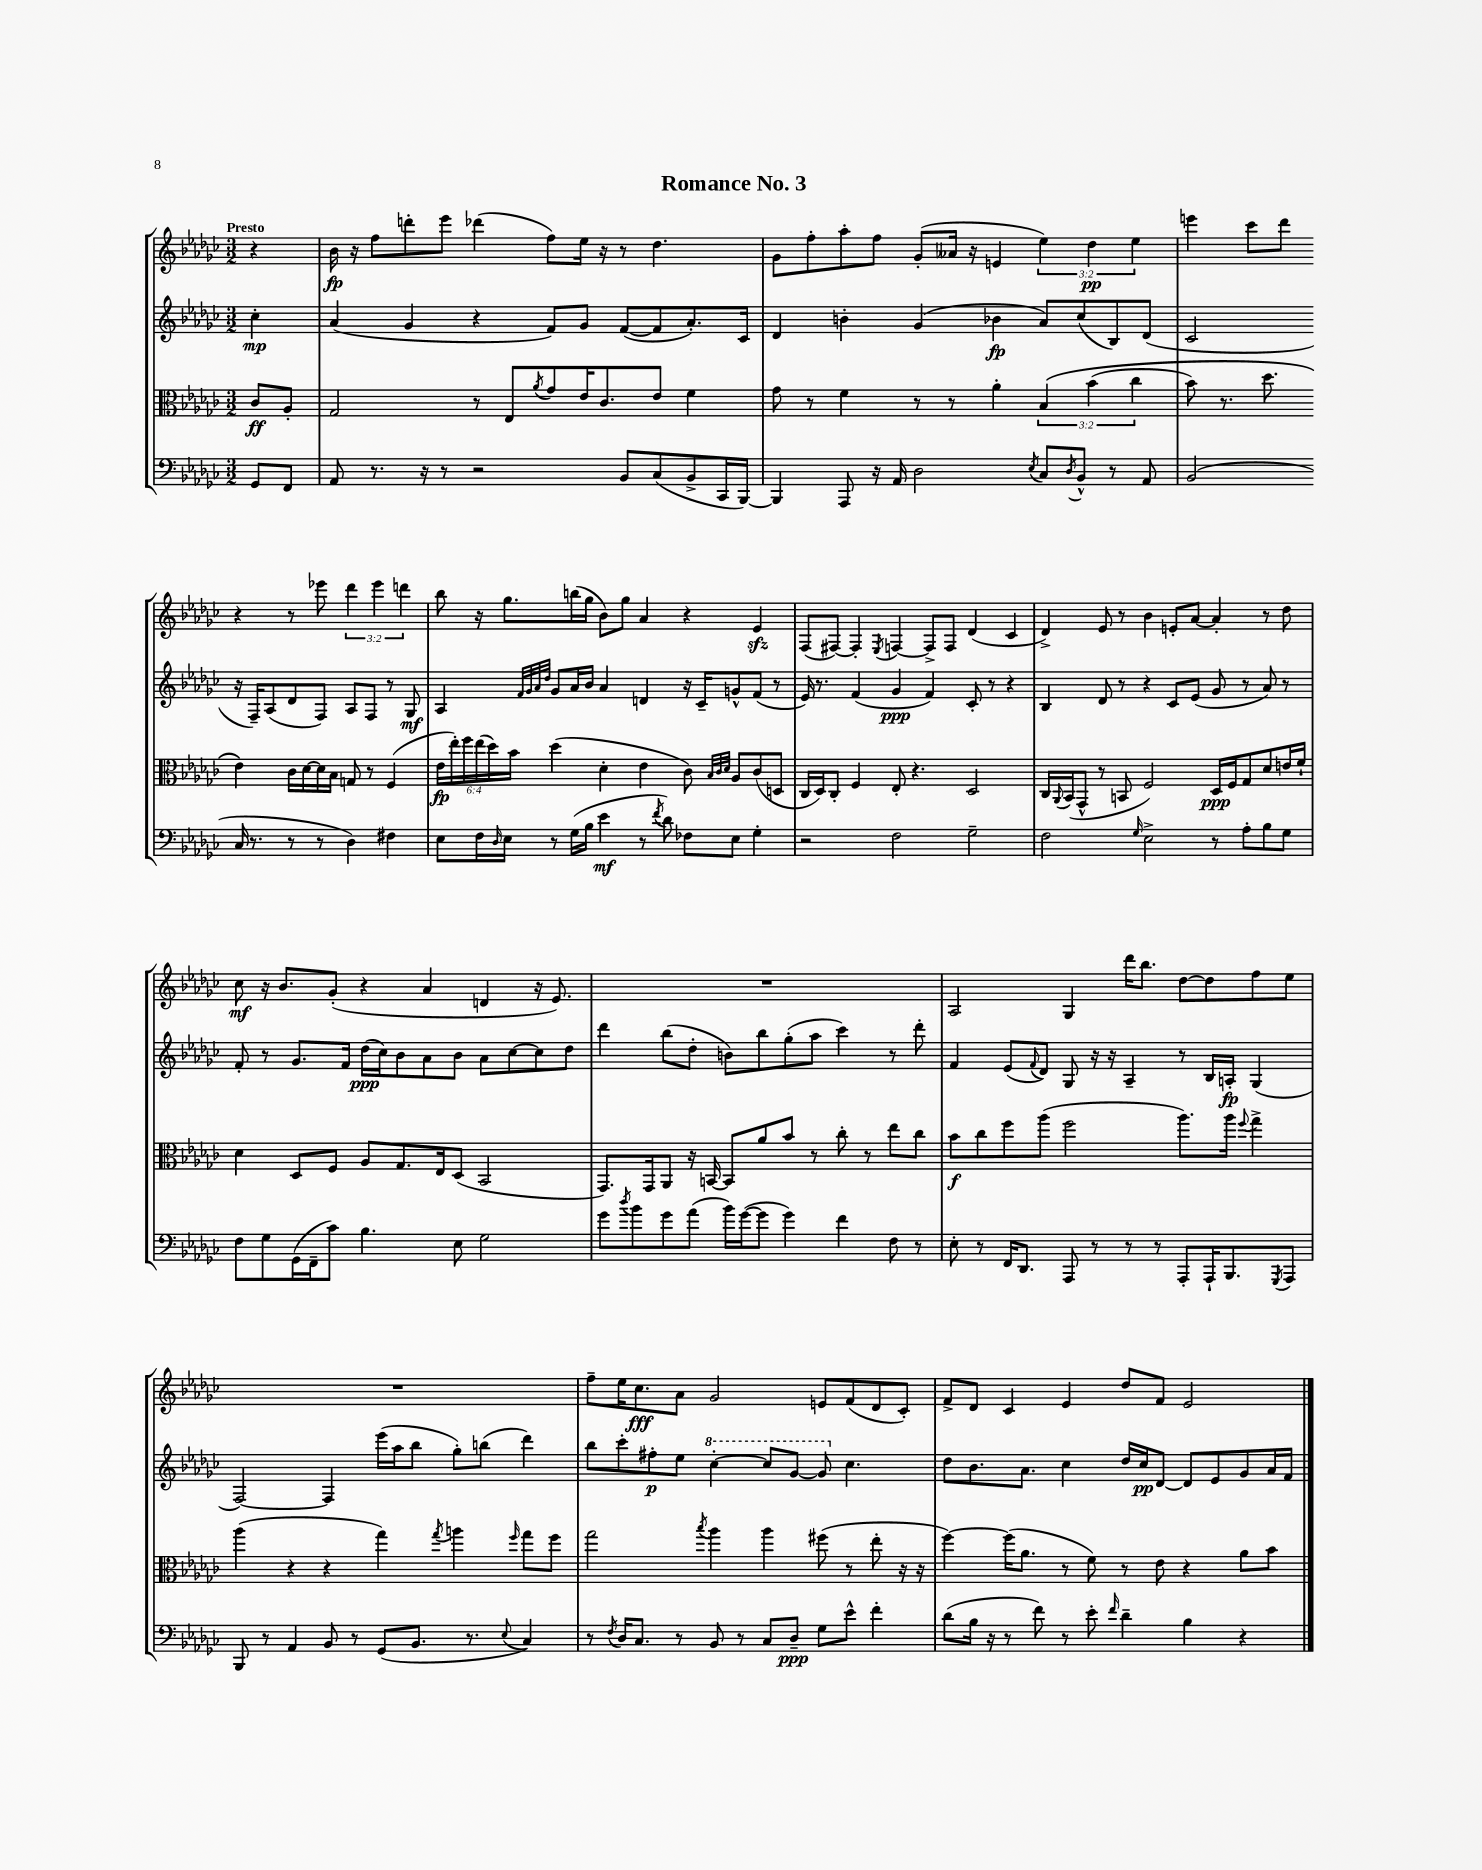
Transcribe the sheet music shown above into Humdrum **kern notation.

**kern	**kern	**kern	**kern
*staff4	*staff3	*staff2	*staff1
*clefF4	*clefC3	*clefG2	*clefG2
*k[b-e-a-d-g-c-]	*k[b-e-a-d-g-c-]	*k[b-e-a-d-g-c-]	*k[b-e-a-d-g-c-]
*M3/2	*M3/2	*M3/2	*M3/2
8GG-/L	8c-/L	4cc-'\	4r
8FF/J	8A-'/J	.	.
=	=	=	=
8AA-/	2G-/	(4a-/	16b-\
.	.	.	16r
8.r	.	.	8ff\L
.	.	4g-/	8ddd'\
16r	.	.	.
8r	.	.	8eee-\J
2r	8r	4r	(4ddd-\
.	8E-/L	.	.
.	8qa-/	.	.
.	8g-/	8f/L)	8ff\L)
.	16e-/K	8g-/J	16ee-\Jk
.	8.c-/	.	16r
8BB-/L	.	([8f/L	8r
(8C-/	8e-/J	8f/]	4.dd-\
8BB-^/	4f\	8.a-'/)	.
16CC-/L	.	.	.
[16BBB-/JJ)	.	16c-/Jk	.
=	=	=	=
4BBB-/]	8g-\	4d-/	8g-\L
.	8r	.	8ff'\
8AAA-/	4f\	4b'\	8aa-'\
16r	.	.	8ff\J
16AA-/	.	.	.
2D-\	8r	(4g-/	(8g-'/L
.	8r	.	16a--/Jk
.	.	.	16r
.	4a-'\	4b-\	4e/
8qE-/	.	.	.
8C-/L	&(6B-/	8a-/L)	6ee-\)
8qD-/	.	.	.
8BB-^^/J	.	(8cc-/	.
.	(6b-\	.	6dd-\
8r	.	8B-/)	.
.	6cc-\	.	6ee-\
8AA-/	.	(8d-/J	.
=	=	=	=
(2BB-/	8b-\)	2c-/	4eee\
.	8.r	.	.
.	.	.	8ccc-\L
.	8.dd-\	.	.
.	.	.	8ddd-\J
16C-/	4e-\&)	16r	4r
8.r	.	16F~/LK)	.
.	.	(8A-/	.
8r	16c-\LL	8d-/	8r
.	[16d-\	.	.
8r	16d-\]	8F/J)	8eee-\
.	16B-\JJ	.	.
4D-\)	8G/	8A-/L	6ddd-\
.	8r	8F/J	.
.	.	.	6eee-\
4F#\	(4F/	8r	.
.	.	.	6ddd\
.	.	8G-/	.
=	=	=	=
8E-\L	24e-\LL	4A-/	8bb-\
.	24ee-'\)	.	.
.	24ff\	.	.
16F\L	(24ee-\	.	16r
.	24dd-\)	.	.
16qqD-/	.	.	.
16E-\JJ	.	.	8.gg-\L
.	24b-\JJ	.	.
.	.	32qqf/LLL	.
.	.	32qqg-/	.
.	.	32qqa-/	.
.	.	32qqdd-/JJJ	.
8r	(4dd-\	8g-/L	.
(16G-\LL	.	16a-/L	(16bb\L
16B-\JJ	.	16b-/JJ	16gg-\JJ
4e-\	4d-'\	4a-/	8b-\L)
.	.	.	8gg-\J
8r	4e-\	4d/	4a-/
8qf/	.	.	.
8d-\)	.	.	.
8F-\L	8c-\)	16r	4r
.	.	16c-~/LK	.
.	32qqB-/LLL	.	.
.	32qqc-/	.	.
.	32qqd-/JJJ	.	.
8E-\J	8A-/L	8g^^/	.
4G-'\	(8c-/	(8f/J	4e-/
.	8D/J	8r	.
=	=	=	=
2r	16C-/LL	16e-/)	(8F/L
.	16D-/J)	8.r	.
.	8C-'/J	.	[8F#/J)
.	4F/	(4f/	4F#'/]
.	.	.	8qE-/
2F\	8E-'/	4g-/	[4F/
.	4.r	.	.
.	.	4f/)	8F^/]L
.	.	.	8F/J
2G-~\	2D-/	8c-'/	(4d-/
.	.	8r	.
.	.	4r	4c-/
=	=	=	=
2F\	16C-/LL	4B-/	4d-^/)
.	8qqAA-/	.	.
.	(16BB-/J	.	.
.	8GG-^^/J	.	.
.	8r	8d-/	8e-/
.	8BB/	8r	8r
16qqG-/	.	.	.
2E-^\	2F/)	4r	4b-\
.	.	8c-/L	8e'/L
.	.	(8e-/J	[8a-/J
8r	16D-/LL	8g-/	4a-'/]
.	16F/J	.	.
8A-'\L	8G-/	8r	.
8B-\	8d-/	8a-/)	8r
8G-\J	16e/L	8r	8dd-\
.	16f`/JJ	.	.
=	=	=	=
8F\L	4d-\	8f'/	8cc-\
8G-\	.	8r	16r
.	.	.	8.b-/L
(16GG-\L	8D-/L	8.g-/L	.
16FF~\J	.	.	.
8c-\J)	8F/J	.	(8g-'/J
.	.	16f/Jk	.
4.B-\	8A-/L	(16dd-\LL	4r
.	.	16cc-\J)	.
.	8.G-/	8b-\	.
.	.	8a-\	4a-/
.	16E-/k	.	.
8E-\	(8D-/J	8b-\J	.
2G-\	2BB-/	8a-\L	4d/
.	.	[8cc-\	.
.	.	8cc-\]	16r
.	.	.	8.e-/)
.	.	8dd-\J	.
=	=	=	=
8g-\L	8.GG-/L)	4ddd-\	1.r
8qdd-/	.	.	.
8b-\	.	.	.
.	16GG-/k	.	.
8g-\	8AA-/J	(8bb-\L	.
(8a-\J	16r	8dd-'\J	.
.	[16BB/	.	.
16b-\LL)	8BB/]L	8b\L)	.
([16g-\J	.	.	.
8g-\]J	8a-/	8bb-\	.
4g-\)	8b-/J	(8gg-'\	.
.	8r	8aa-\J	.
4f\	8cc-'\	4ccc-\)	.
.	8r	.	.
8F\	8ee-\L	8r	.
8r	8cc-\J	8ddd-'\	.
=	=	=	=
8E-'\	8b-\L	4f/	2A-/
8r	8cc-\	.	.
16FF/LK	8ff\	(8e-/L	.
8.DD-/J	.	.	.
.	.	8qqf/	.
.	(8aa-\J	8d-/J)	.
8AAA-/	2ff\	8G-/	4G-/
8r	.	16r	.
.	.	16r	.
8r	.	4A-~/	16ddd-\LK
.	.	.	8.bb-\J
8r	.	.	.
8AAA-'/L	8.aa-\L)	8r	[8dd-\L
16AAA-`/K	.	16B-/LL	8dd-\]
8.BBB-/	16aa-\Jk	16A'/JJ	.
.	8qqff/	.	.
.	4gg-^\	(4G-/	8ff\
8qGGG-/	.	.	.
8AAA-/J	.	.	8ee-\J
=	=	=	=
8BBB-/	(4aa-\	[2F/)	1.r
8r	.	.	.
4AA-/	4r	.	.
8BB-/	4r	4F/]	.
8r	.	.	.
(8GG-/L	4gg-\)	(16eee-\LL	.
.	.	16aa-\J	.
8.BB-/J	.	8bb-\J	.
.	8qgg-/	.	.
.	4aa\	8gg-'\L)	.
8.r	.	.	.
.	.	(8bb\J	.
8qqE-/	16qqff/	.	.
4C-/)	8gg-\L	4ddd-\)	.
.	8ff\J	.	.
=	=	=	=
8r	2gg-\	8bb-\L	8ff~\L
8qF/	.	.	.
16D-/LK	.	8ccc-'\	16ee-\K
8.C-/J	.	.	8.cc-\
.	.	8ff#'\	.
8r	.	8ee-\J	8a-\J
.	8qbb-/	.	.
8BB-/	4aa-\	[4ccc-'\	2g-/
8r	.	.	.
8C-/L	4aa-\	8ccc-/]L	.
8D-~/J	.	[8gg-/J	.
8G-\L	(8ff#\	8gg-/]	8e/L
8e-^^\J	8r	4.cc-\	(8f/
4f'\	8ee-'\	.	8d-/
.	16r	.	8c-'/J)
.	16r	.	.
=	=	=	=
(8d-\L	[4ff\)	8dd-\L	8f^/L
16B-\Jk	.	8.b-\	8d-/J
16r	.	.	.
8r	(16ff\]LK	.	4c-/
.	8.a-\J	8.a-\J	.
8f\)	.	.	.
8r	8r	4cc-\	4e-/
8e-'\	8f\)	.	.
16qqf/	.	.	.
4d-~\	8r	16dd-/LL	8dd-/L
.	.	16cc-/J	.
.	8e-\	[8d-/J	8f/J
4B-\	4r	8d-/]L	2e-/
.	.	8e-/	.
4r	8a-\L	8g-/	.
.	8b-\J	16a-/L	.
.	.	16f/JJ	.
==	==	==	==
*-	*-	*-	*-
